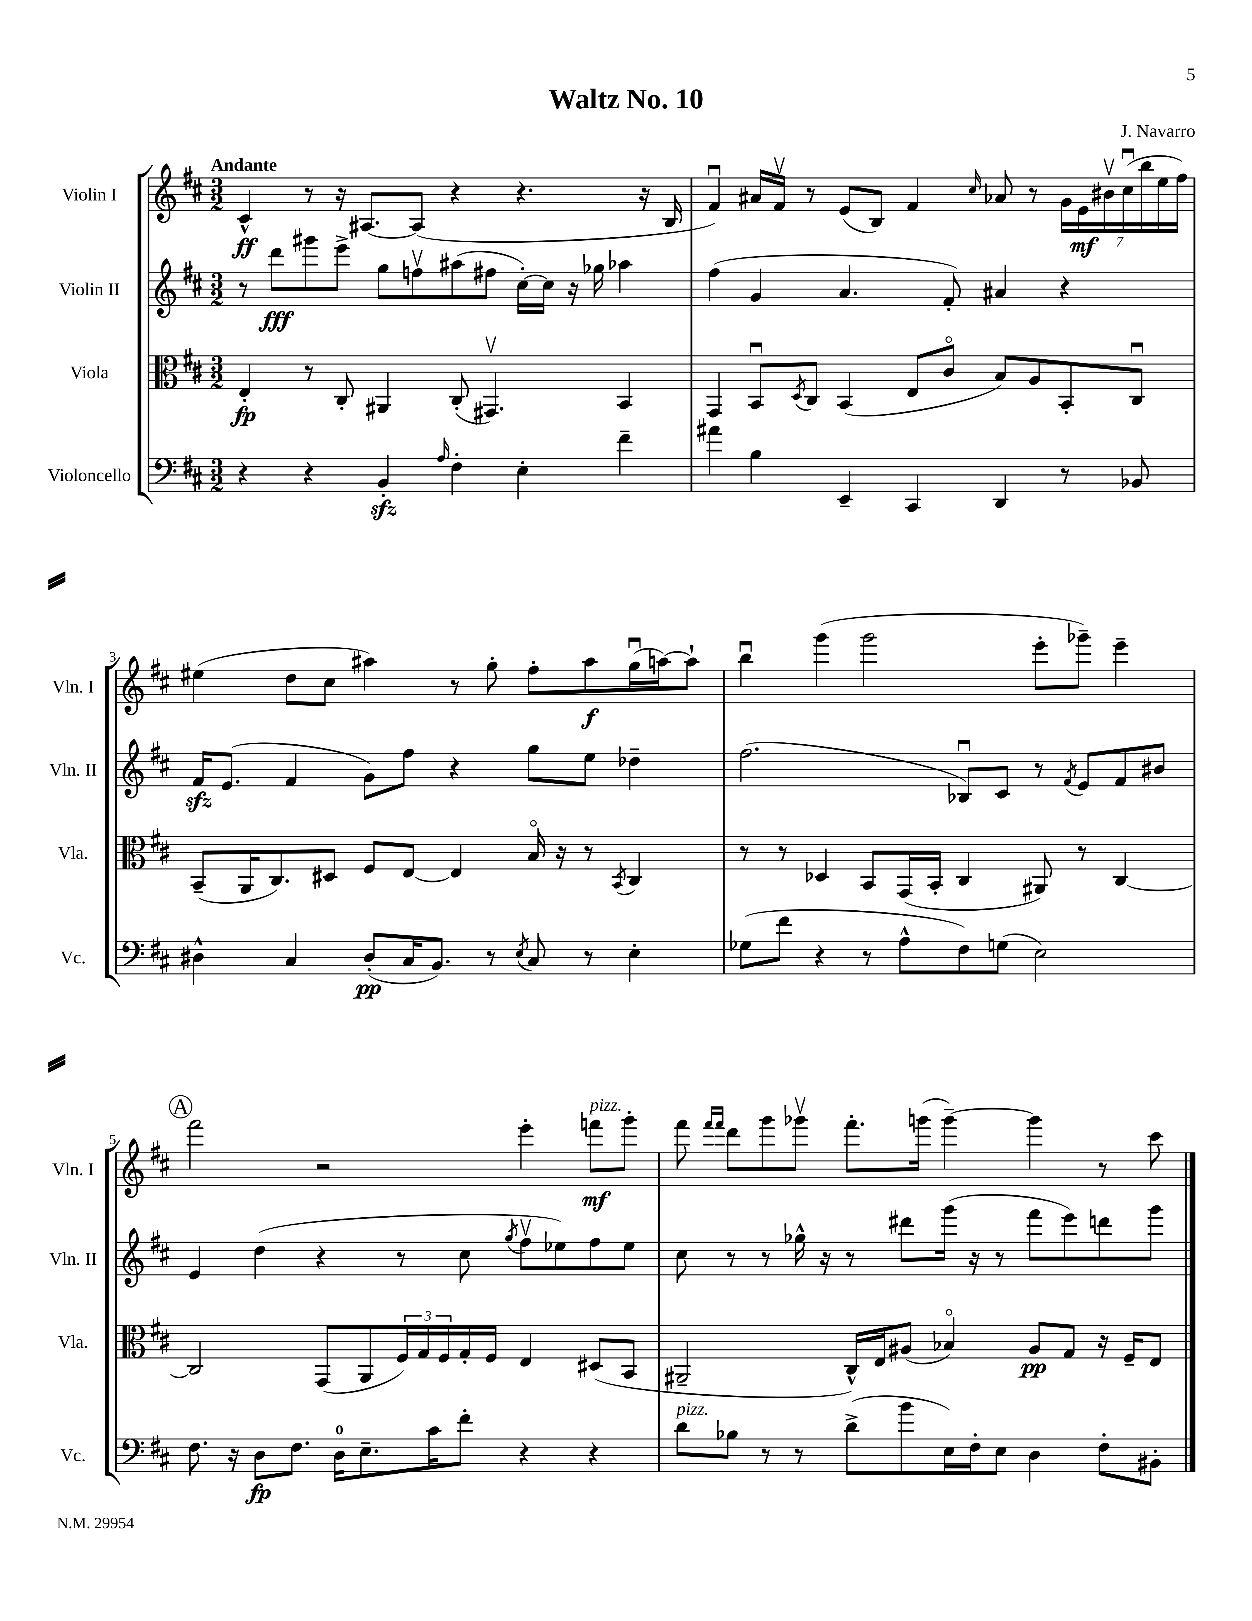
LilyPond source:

\header { title = "Waltz No. 10" composer = "J. Navarro" }
<<
\new StaffGroup <<
\new Staff = "s0" \with { instrumentName = "Violin I" shortInstrumentName = "Vln. I" } {
    \clef treble \key d \major \numericTimeSignature \time 3/2 \tempo "Andante"
    cis'4-^\ff r8 r16 ais8.~ ais8( r4 r4. r16 b16 |
    fis'4\downbow) ais'16 fis'16\upbow r8 e'8( b8) fis'4 \grace { cis''16 } aes'8 r8 \tuplet 7/4 { g'16 e'16\mf bis'16\upbow cis''16\downbow( b''16 e''16 fis''16) } |
    eis''4( d''8 cis''8 ais''4) r8 g''8-. fis''8-. ais''8\f g''16\downbow( a''16~) a''8-! |
    b''4\downbow g'''4( g'''2 e'''8-. ges'''8--) e'''4-- |
    \mark \markup { \circle "A" } fis'''2 r2 e'''4-. f'''8\mf^\markup { \italic "pizz." } g'''8-. |
    fis'''8 \grace { fis'''16 fis'''16 } d'''8 g'''8 ges'''8\upbow fis'''8.-. g'''16( g'''4~--) g'''4 r8 cis'''8 \bar "|." |
}
\new Staff = "s1" \with { instrumentName = "Violin II" shortInstrumentName = "Vln. II" } {
    \clef treble \key d \major \numericTimeSignature \time 3/2
    r8 d'''8\fff gis'''8 e'''8-> g''8 f''8\upbow ais''8( fis''8 cis''16~-.) cis''16 r16 ges''16 aes''4 |
    fis''4( g'4 a'4. fis'8-.) ais'4 r4 |
    fis'16\sfz e'8.( fis'4 g'8) fis''8 r4 g''8 e''8 des''4-- |
    fis''2.( bes8\downbow) cis'8 r8 \acciaccatura { fis'8 } e'8 fis'8 bis'8 |
    \mark \markup { \circle "A" } e'4 d''4( r4 r8 cis''8 \acciaccatura { g''8 } fis''8\upbow ees''8) fis''8 ees''8 |
    cis''8 r8 r8 ges''16-^ r16 r8 dis'''8 g'''16( r16 r8 fis'''8 e'''8) d'''8 g'''8 \bar "|." |
}
\new Staff = "s2" \with { instrumentName = "Viola" shortInstrumentName = "Vla." } {
    \clef alto \key d \major \numericTimeSignature \time 3/2
    e4-.\fp r8 cis8-. ais,4 cis8-.( gis,4.\upbow) b,4 |
    g,4 b,8\downbow \acciaccatura { d8 } cis8 b,4( e8 cis'8\flageolet b8) a8 b,8-. cis8\downbow |
    b,8--( a,16 cis8.) dis8 fis8 e8~ e4 b16\flageolet r16 r8 \acciaccatura { b,8 } cis4 |
    r8 r8 des4 b,8 g,16( b,16-. cis4 ais,8) r8 cis4~ |
    \mark \markup { \circle "A" } cis2 g,8( a,8 \tuplet 3/2 { fis16) g16 fis16 } g16-. fis16 e4 dis8( b,8 |
    ais,2-- cis16-^) e16 ais8( bes4\flageolet) ais8\pp g8 r16 fis16-- e8 \bar "|." |
}
\new Staff = "s3" \with { instrumentName = "Violoncello" shortInstrumentName = "Vc." } {
    \clef bass \key d \major \numericTimeSignature \time 3/2
    r4 r4 b,4-.\sfz \grace { a16 } fis4-. e4-. fis'4-- |
    ais'4 b4 e,4-- cis,4 d,4 r8 bes,8 |
    dis4-^ cis4 dis8-.\pp( cis16 b,8.) r8 \acciaccatura { e8 } cis8 r8 e4-. |
    ges8( fis'8 r4 r8 a8-^ fis8) g8( e2) |
    \mark \markup { \circle "A" } fis8. r16 d8\fp fis8. d16-0 e8.-- cis'16 fis'8-. r4 r4 |
    d'8^\markup { \italic "pizz." } bes8 r8 r8 d'8->( b'8 e16) fis16-. e8 d4 fis8-. bis,8-. \bar "|." |
}
>>
>>
